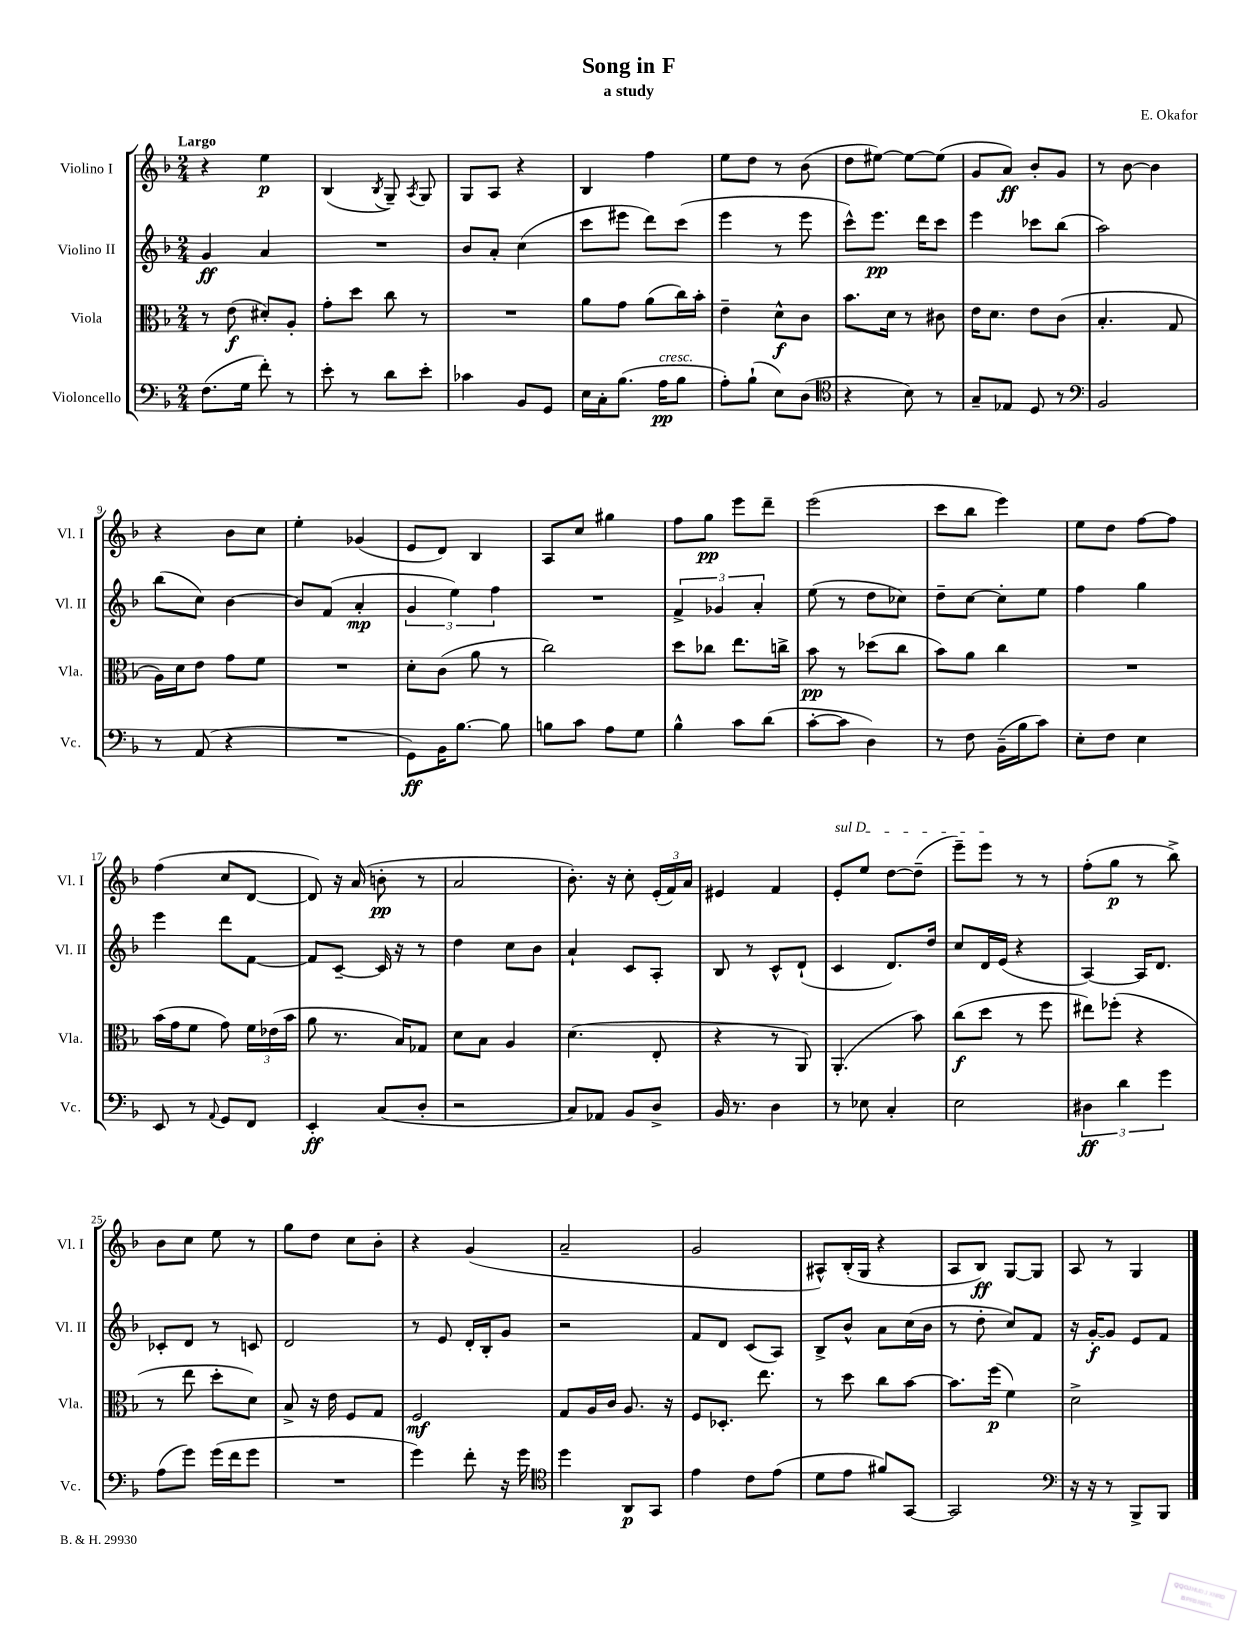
\header { title = "Song in F" composer = "E. Okafor" subtitle = "a study" }
<<
\new StaffGroup <<
\new Staff = "s0" \with { instrumentName = "Violino I" shortInstrumentName = "Vl. I" } {
    \clef treble \key f \major \numericTimeSignature \time 2/4 \tempo "Largo"
    \autoBeamOff r4 e''4\p |
    bes4( \acciaccatura { bes8 } g8--) \acciaccatura { a8 } g8 |
    g8[ a8] r4 |
    bes4 f''4 |
    e''8[ d''8] r8 bes'8( |
    d''8[ eis''8]~) eis''8[~ eis''8]( |
    g'8[ a'8]\ff) bes'8[-. g'8] |
    r8 bes'8~ bes'4 |
    r4 bes'8[ c''8] |
    e''4-. ges'4( |
    e'8[ d'8]) bes4 |
    a8[ c''8] gis''4 |
    f''8[ g''8]\pp e'''8[ d'''8]-- |
    e'''2( |
    c'''8[ bes''8] e'''4) |
    e''8[ d''8] f''8[~ f''8] |
    f''4( c''8[ d'8]~ |
    d'8) r16 a'16( b'8-.\pp r8 |
    a'2 |
    bes'8.-.) r16 c''8-. \tuplet 3/2 { e'16[-.( f'16) a'16] } |
    eis'4 f'4 |
    \once \override TextSpanner.bound-details.left.text = \markup { \italic "sul D" } e'8[-.\startTextSpan e''8] d''8[~ d''8]--( |
    e'''8[--) e'''8]\stopTextSpan r8 r8 |
    f''8[-.( g''8]\p r8 bes''8->) |
    bes'8[ c''8] e''8 r8 |
    g''8[ d''8] c''8[ bes'8]-. |
    r4 g'4( |
    a'2-- |
    g'2 |
    ais8[-^) bes16-.( g16] r4 |
    a8[ bes8]\ff) g8[~ g8] |
    a8 r8 g4 \bar "|." |
}
\new Staff = "s1" \with { instrumentName = "Violino II" shortInstrumentName = "Vl. II" } {
    \clef treble \key f \major \numericTimeSignature \time 2/4
    \autoBeamOff g'4\ff a'4 |
    R2 |
    bes'8[ a'8]-. c''4( |
    c'''8[ eis'''8] d'''8[) c'''8]( |
    e'''4 r8 e'''8 |
    c'''8[-^) e'''8.]\pp d'''16[ c'''8] |
    e'''4 ces'''8[ bes''8]( |
    a''2) |
    bes''8[( c''8]) bes'4~ |
    bes'8[ f'8]( a'4-.\mp |
    \tuplet 3/2 { g'4 e''4) f''4 } |
    R2 |
    \tuplet 3/2 { f'4-> ges'4 a'4-. } |
    e''8( r8 d''8[ ces''8]) |
    d''8[-- c''8]~ c''8[-. e''8] |
    f''4 g''4 |
    e'''4 d'''8[ f'8]~ |
    f'8[ c'8]~-- c'16 r16 r8 |
    d''4 c''8[ bes'8] |
    a'4-! c'8[ a8]-. |
    bes8 r8 c'8[-^ d'8]-!( |
    c'4 d'8.[) d''16] |
    c''8[ d'16 e'16]( r4 |
    a4~) a16[ d'8.] |
    ces'8[-. d'8] r8 c'8 |
    d'2 |
    r8 e'8 d'16[-. bes16-. g'8] |
    r2 |
    f'8[ d'8] c'8[( a8]) |
    bes8[-> bes'8]-^ a'8[ c''16( bes'16] |
    r8 d''8-. c''8[) f'8] |
    r16 g'16[~-.\f g'8] e'8[ f'8] \bar "|." |
}
\new Staff = "s2" \with { instrumentName = "Viola" shortInstrumentName = "Vla." } {
    \clef alto \key f \major \numericTimeSignature \time 2/4
    \autoBeamOff r8 e'8\f( dis'8[-.) a8]-. |
    g'8[-. d''8] c''8 r8 |
    R2 |
    a'8[ g'8] a'8[( c''16) bes'16]-. |
    e'4-- d'8[-^\f c'8] |
    bes'8.[ d'16] r8 cis'8 |
    e'16[ d'8.] e'8[ c'8]( |
    bes4.-. g8 |
    a16[) d'16 e'8] g'8[ f'8] |
    R2 |
    d'8[-. c'8]( a'8 r8 |
    c''2) |
    d''8[ ces''8] e''8.[ c''16]-> |
    bes'8\pp r8 des''8[( c''8] |
    bes'8[) a'8] c''4 |
    R2 |
    bes'16[( g'16 f'8] g'8) \tuplet 3/2 { f'16[ ees'16( bes'16] } |
    a'8 r8. bes16[) ges8] |
    d'8[ bes8] a4 |
    d'4.( e8-. |
    r4 r8 a,8) |
    a,4.-.( bes'8) |
    c''8[\f( d''8] r8 f''8 |
    eis''8[) fes''8]-.( r4 |
    r8 e''8 d''8[-. d'8]) |
    bes8-> r16 e'16 f8[ g8] |
    f2\mf |
    g8[ a16 c'16] a8. r16 |
    f8[ des8.]-. e''8. |
    r8 d''8 c''8[ bes'8]~ |
    bes'8.[ f''16]\p( f'4) |
    d'2-> \bar "|." |
}
\new Staff = "s3" \with { instrumentName = "Violoncello" shortInstrumentName = "Vc." } {
    \clef bass \key f \major \numericTimeSignature \time 2/4
    \autoBeamOff f8.[( g16] f'8-.) r8 |
    e'8-. r8 d'8[ e'8]-. |
    ces'4 bes,8[ g,8] |
    e16[ c16-. bes8.]( a16[\pp^\markup { \italic "cresc." } bes8] |
    a8[-.) bes8]-!( e8[) d8]( |
    \clef tenor r4 bes8) r8 |
    g8[-- ees8] d8 r8 |
    \clef bass bes,2 |
    r8 a,8( r4 |
    R2 |
    g,8[\ff) bes,16 bes8.]~ bes8 |
    b8[ c'8] a8[ g8] |
    bes4-^ c'8[ d'8]( |
    c'8[~-. c'8] d4) |
    r8 f8 bes,16[--( bes16 c'8]) |
    e8[-. f8] e4 |
    e,8 r8 \appoggiatura { a,8 } g,8[ f,8] |
    e,4-.\ff c8[( d8]-. |
    r2 |
    c8[) aes,8] bes,8[ d8]-> |
    bes,16 r8. d4 |
    r8 ees8 c4-. |
    e2 |
    \tuplet 3/2 { dis4\ff d'4 g'4 } |
    a8[( g'8]) g'16[( f'16 g'8] |
    R2 |
    g'4) f'8-. r16 g'16 |
    \clef tenor d''4 a,8[\p g,8] |
    e'4 c'8[ e'8]( |
    d'8[ e'8] fis'8[) g,8]~ |
    g,2 |
    \clef bass r16 r16 r8 bes,,8[-> bes,,8] \bar "|." |
}
>>
>>
